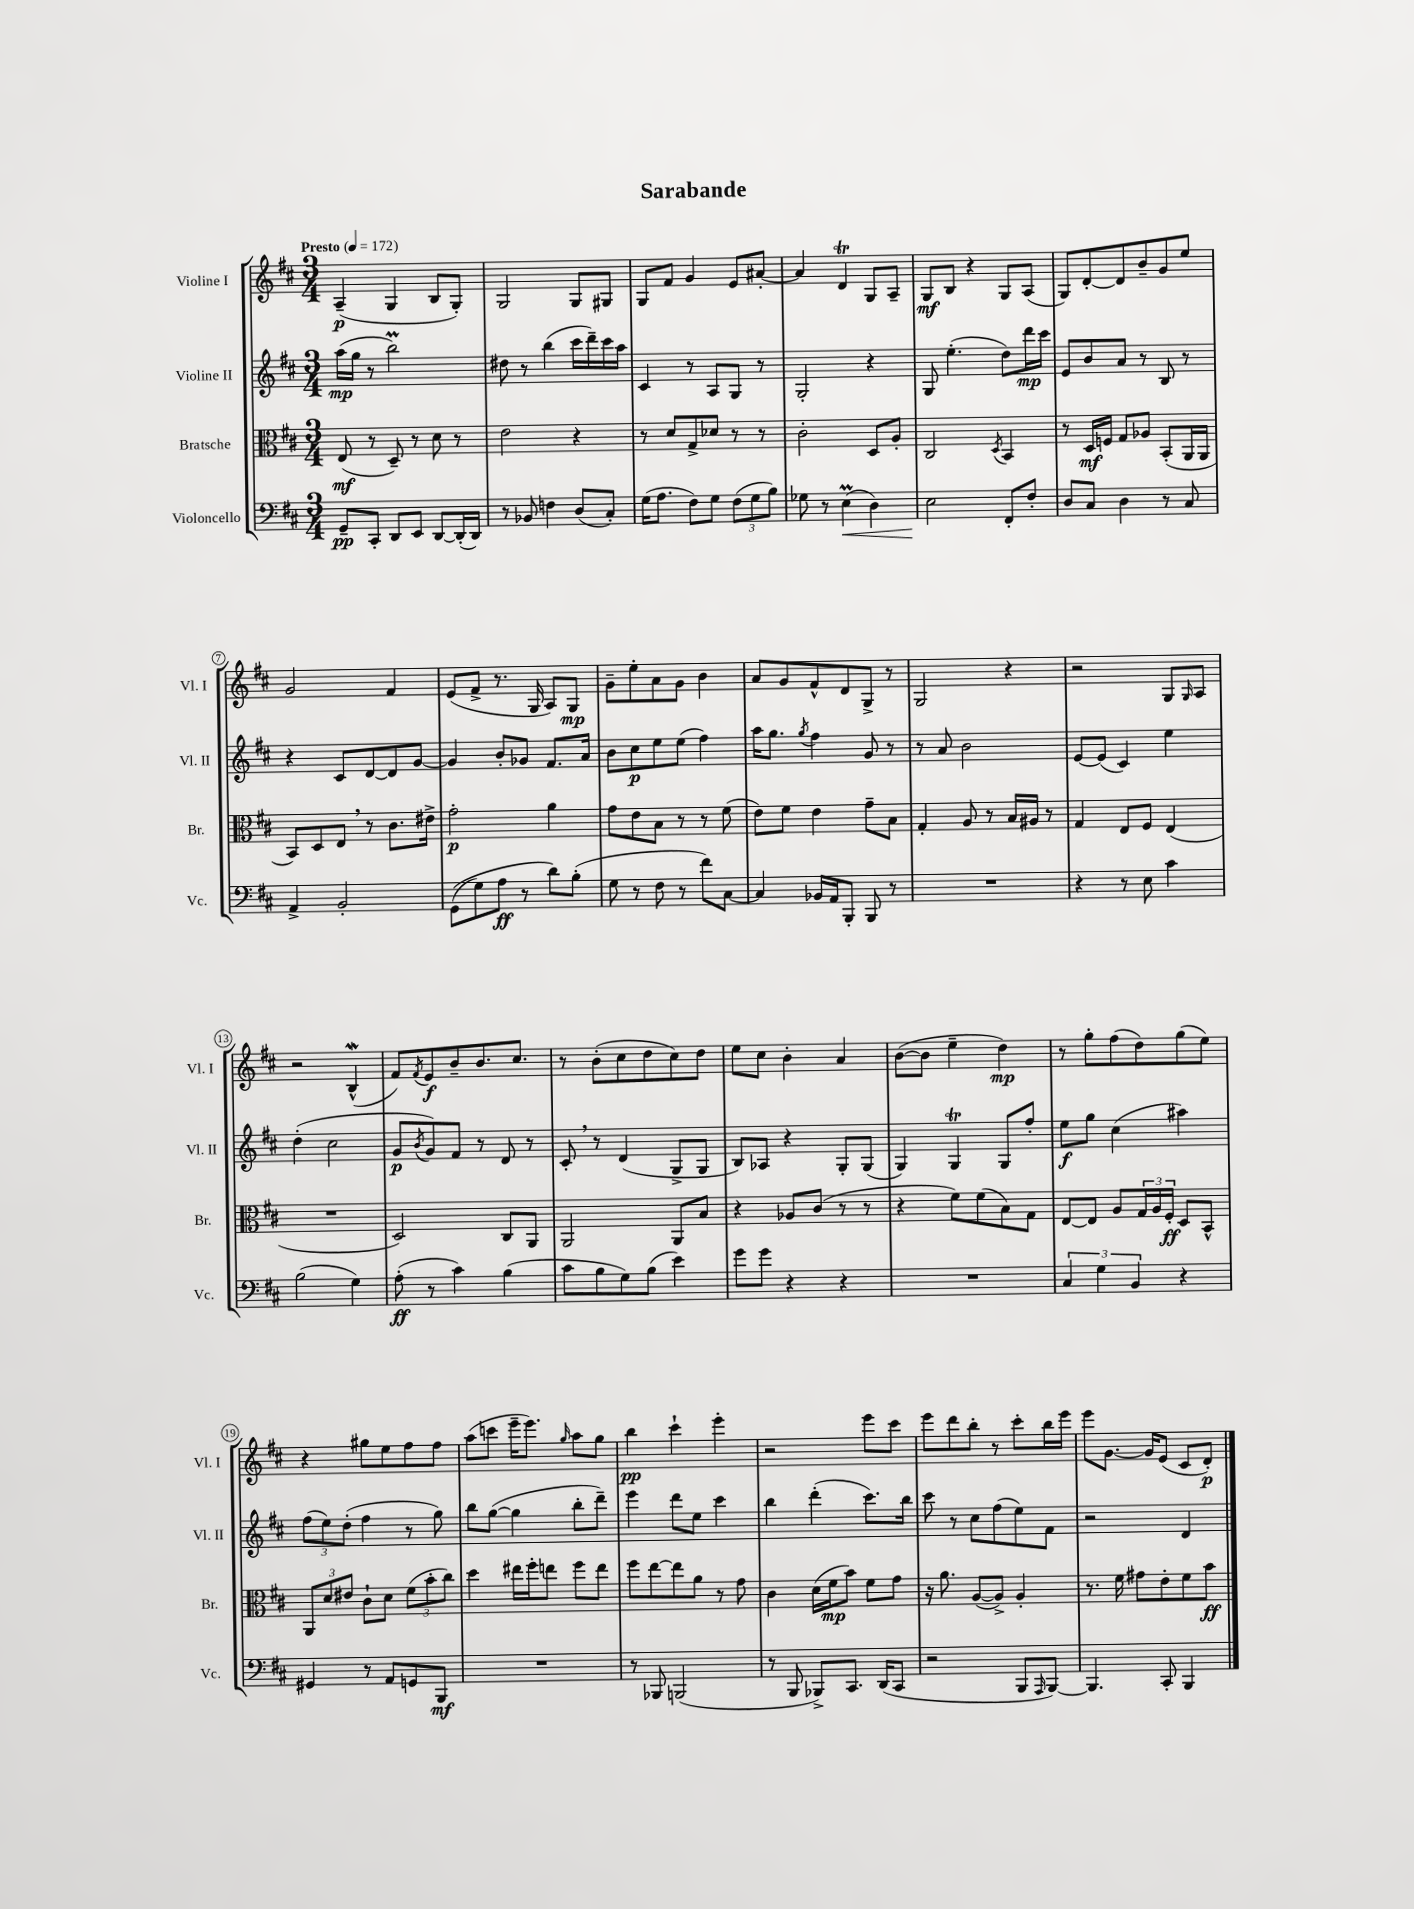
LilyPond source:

\header { title = "Sarabande" }
<<
\new StaffGroup <<
\new Staff = "s0" \with { instrumentName = "Violine I" shortInstrumentName = "Vl. I" } {
    \clef treble \key d \major \numericTimeSignature \time 3/4 \tempo "Presto" 4 = 172
    a4--\p( g4 b8 g8-.) |
    g2 g8 gis8 |
    g8 fis'8 g'4 e'8 ais'8~-. |
    ais'4 d'4\trill g8 a8-- |
    g8\mf b8 r4 g8 a8( |
    g8) d'8~-. d'8 b'8-- g'8 e''8 |
    g'2 fis'4 |
    e'8( fis'8-> r8. g16 a8) g8\mp |
    g'8-- e''8-. a'8 g'8 b'4 |
    a'8 g'8 fis'8-^ d'8 g8-> r8 |
    g2 r4 |
    r2 g8 \grace { g16 } a8 |
    r2 b4-^\mordent( |
    fis'8) \acciaccatura { fis'8 } e'8\f b'8-- b'8. cis''8. |
    r8 b'8-.( cis''8 d''8 cis''8) d''8 |
    e''8 cis''8 b'4-. a'4 |
    b'8~( b'8 e''4-- d''4\mp) |
    r8 g''8-. fis''8( d''8) g''8( e''8) |
    r4 gis''8 e''8 fis''8 fis''8 |
    a''8( c'''8 e'''16-- e'''8.) \grace { g''16 } a''8 g''8 |
    b''4\pp cis'''4-! e'''4-. |
    r2 e'''8 cis'''8 |
    e'''8 d'''8 b''8-. r8 cis'''8-. b''16 e'''16 |
    e'''8 g'8.~ g'16 e'8( cis'8 d'8-.\p) \bar "|." |
}
\new Staff = "s1" \with { instrumentName = "Violine II" shortInstrumentName = "Vl. II" } {
    \clef treble \key d \major \numericTimeSignature \time 3/4
    a''16\mp( g''16 r8 b''2\prall) |
    dis''8 r8 b''4( cis'''16 d'''16--) cis'''16 a''16 |
    cis'4 r8 a8 g8 r8 |
    g2-. r4 |
    g8 e''4.-.( d''8) d'''16\mp cis'''16 |
    e'8 b'8 a'8 r8 b8 r8 |
    r4 cis'8 d'8~ d'8 g'8~ |
    g'4 b'8-. ges'8 fis'8. a'16 |
    b'8 cis''8\p e''8 e''8( fis''4) |
    a''16 g''8. \acciaccatura { g''8 } fis''4 g'8 r8 |
    r8 a'8 b'2 |
    e'8~ e'8( cis'4) e''4 |
    d''4-.( cis''2 |
    g'8\p \acciaccatura { b'8 } g'8) fis'8 r8 d'8 r8 |
    cis'8-. \breathe r8 d'4( g8-> g8 |
    b8) aes8 r4 g8-. g8( |
    g4) g4\trill g8 fis''8-. |
    e''8\f g''8 cis''4( ais''4) |
    \tuplet 3/2 { fis''8( e''8) d''8-.( } fis''4 r8 g''8) |
    b''8 g''8~( g''4 b''8-. d'''8--) |
    e'''4 d'''8 e''8 cis'''4 |
    b''4 d'''4-.( cis'''8.) b''16 |
    cis'''8 r8 cis''8 fis''8( e''8) fis'8 |
    r2 d'4 \bar "|." |
}
\new Staff = "s2" \with { instrumentName = "Bratsche" shortInstrumentName = "Br." } {
    \clef alto \key d \major \numericTimeSignature \time 3/4
    e8\mf( r8 d8--) r8 d'8 r8 |
    e'2 r4 |
    r8 d'8 g8-> des'8 r8 r8 |
    cis'2-. d8 a8-. |
    cis2 \acciaccatura { d8 } b,4 |
    r8 d16\mf f16 g8 aes8 b,8-.( a,16 a,16 |
    b,8) d8 e8 \breathe r8 cis'8. eis'16-> |
    g'2-.\p a'4 |
    g'8 e'8 b8 r8 r8 fis'8( |
    e'8) fis'8 e'4 g'8-- b8 |
    g4-. a8 r8 b16 ais16 r8 |
    g4 e8 fis8 e4( |
    R2. |
    d2) cis8 a,8 |
    a,2 a,8 b8 |
    r4 aes8 cis'8( r8 r8 |
    r4 fis'8) fis'8( b8) g8 |
    e8~ e8 a8 \tuplet 3/2 { g16 a16 fis16-.\ff } d8 b,8-^ |
    \tuplet 3/2 { a,8 d'8 eis'8 } cis'8-! d'8 \tuplet 3/2 { fis'8( b'8-. cis''8) } |
    d''4 eis''16 fis''16-. e''8 fis''8 e''8 |
    fis''8 e''8~ e''8 a'8 r8 g'8 |
    cis'4 d'16( fis'16\mp b'8) fis'8 g'8 |
    r16 a'8. a8~( a8->) a4-. |
    r8. fis'16 gis'8 e'8-. fis'8 b'8\ff \bar "|." |
}
\new Staff = "s3" \with { instrumentName = "Violoncello" shortInstrumentName = "Vc." } {
    \clef bass \key d \major \numericTimeSignature \time 3/4
    g,8--\pp cis,8-. d,8 e,8 d,8~ d,16-.( d,16) |
    r8 bes,8 f4 d8( cis8-.) |
    g16( a8. fis8) g8 \tuplet 3/2 { fis8( g8 b8) } |
    ges8 r8 e4\prall\<( d4) |
    e2\! fis,8-. fis8-. |
    d8 cis8 d4 r8 cis8 |
    a,4-> b,2-. |
    g,8(\( g8) a8\ff r8 d'8\) b8-.( |
    g8 r8 fis8 r8 fis'8) cis8~ |
    cis4 bes,16 a,16 b,,8-. b,,8 r8 |
    R2. |
    r4 r8 e8 cis'4 |
    b2( g4) |
    a8-.\ff( r8 cis'4) b4( |
    cis'8 b8 g8) b8( e'4) |
    g'8 g'8 r4 r4 |
    R2. |
    \tuplet 3/2 { cis4 g4 b,4 } r4 |
    gis,4 r8 a,8 g,8 b,,8\mf |
    R2. |
    r8 bes,,8 b,,2( |
    r8 b,,8 bes,,8->) cis,8. d,16( cis,8 |
    r2 b,,8 \grace { a,,16 } b,,8~) |
    b,,4. cis,8-. b,,4 \bar "|." |
}
>>
>>
\layout { \context { \Score \override BarNumber.stencil = #(make-stencil-circler 0.1 0.3 ly:text-interface::print) } }
